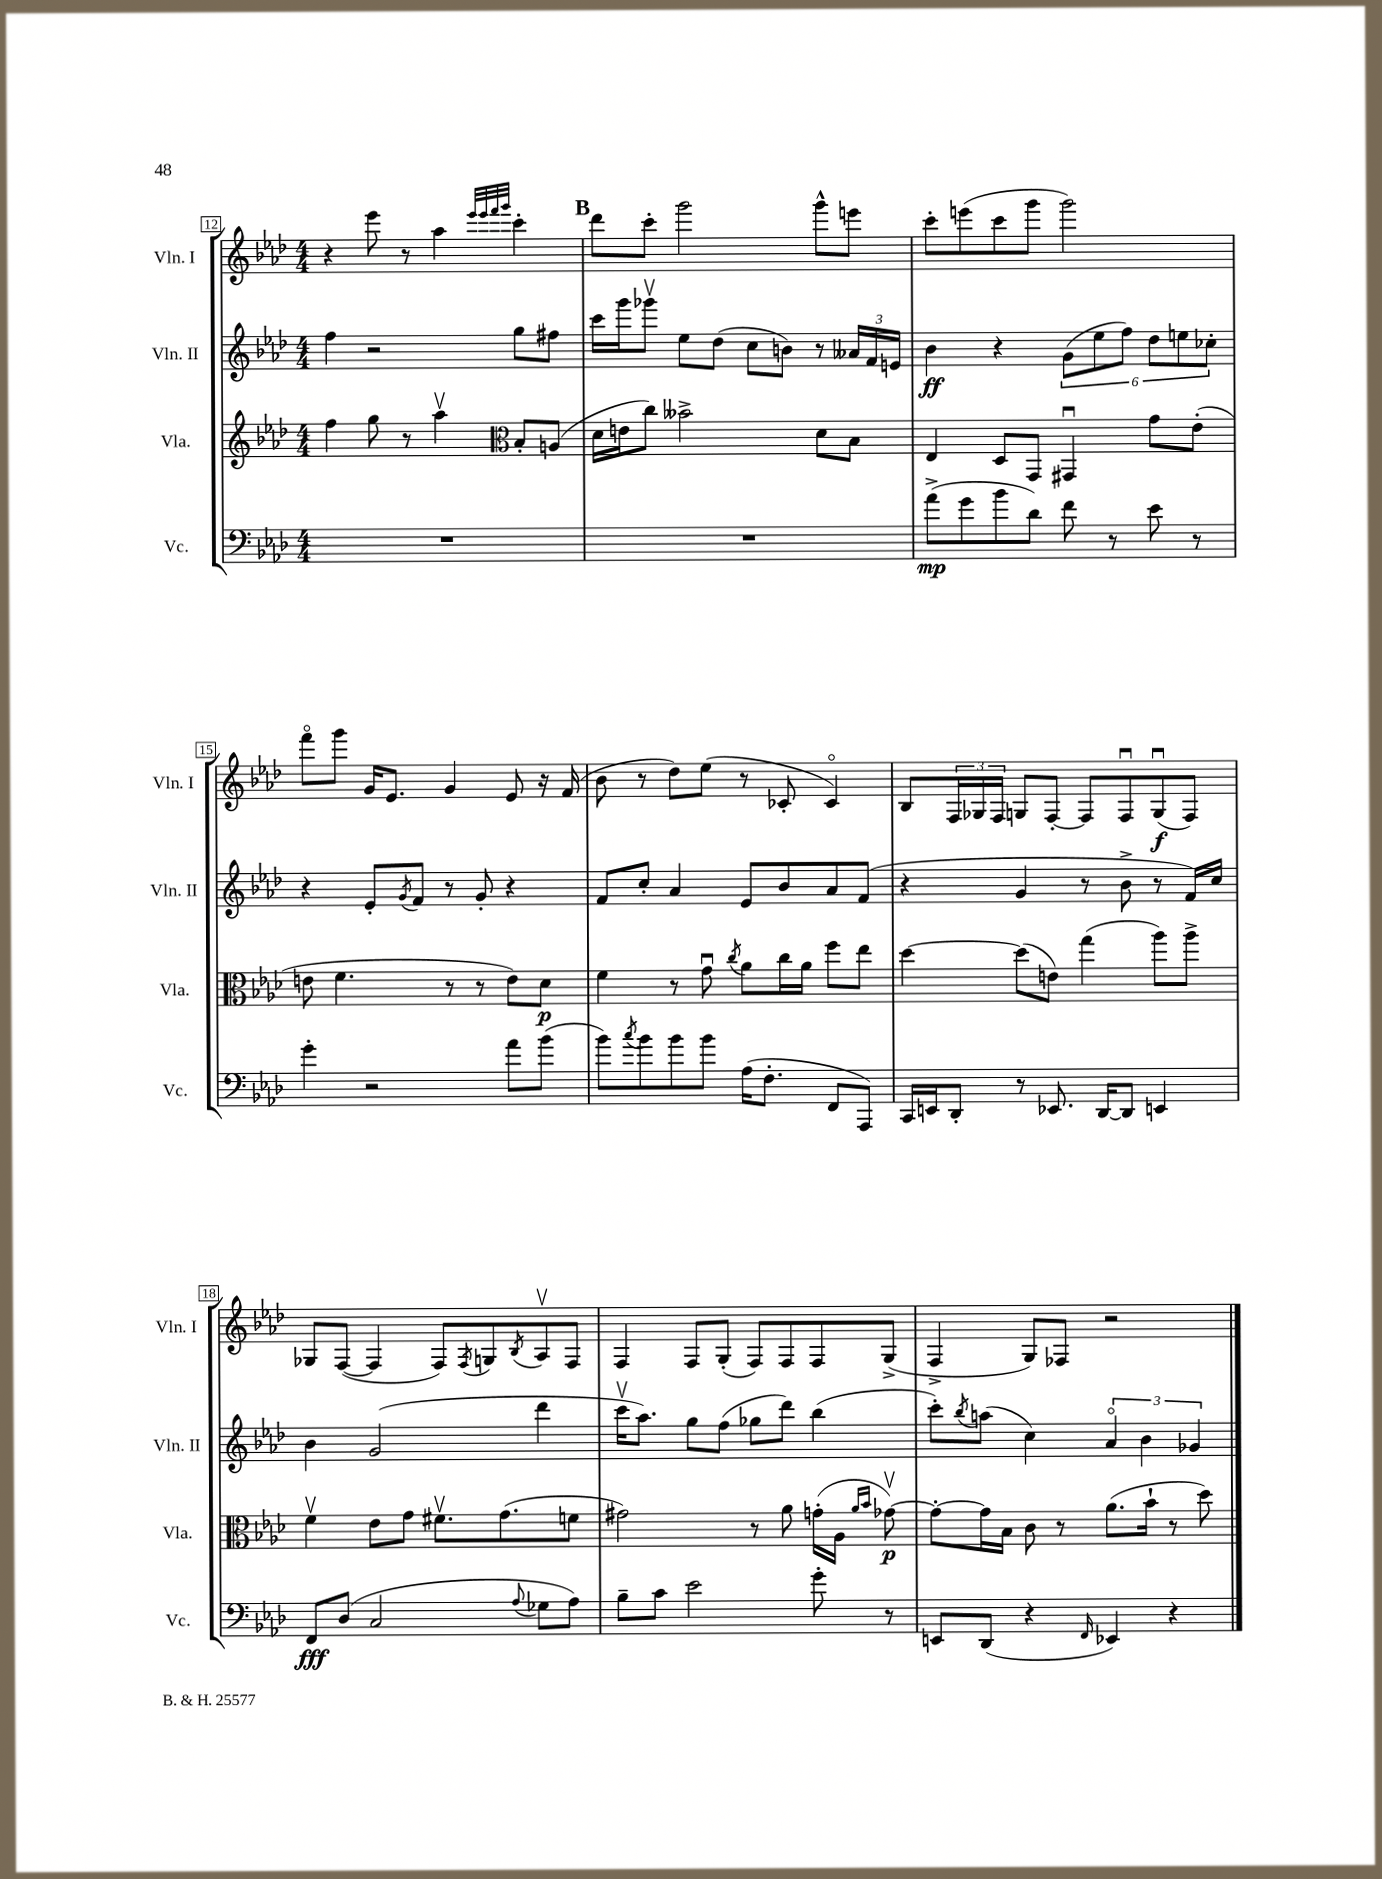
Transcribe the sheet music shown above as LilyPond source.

<<
\new StaffGroup <<
\new Staff = "s0" \with { instrumentName = "Vln. I" shortInstrumentName = "Vln. I" } {
    \clef treble \key aes \major \numericTimeSignature \time 4/4
    r4 ees'''8 r8 aes''4 \grace { ees'''32 ees'''32 f'''32 g'''32 } c'''4-. |
    \mark \markup { \bold "B" } des'''8 c'''8-. g'''2 g'''8-^ e'''8 |
    c'''8-. e'''8( c'''8 g'''8 g'''2) |
    f'''8\flageolet g'''8 g'16 ees'8. g'4 ees'8 r16 f'16( |
    bes'8 r8 des''8) ees''8( r8 ces'8-. ces'4\flageolet) |
    bes8 \tuplet 3/2 { f16 ges16 f16 } g8 f8~-. f8 f8\downbow g8\downbow\f( f8) |
    ges8 f8~( f4 f8) \acciaccatura { f8 } g8 \acciaccatura { bes8 } aes8\upbow f8 |
    f4 f8 g8-.( f8) f8 f8 g8->( |
    f4-> g8) fes8 r2 \bar "|." |
}
\new Staff = "s1" \with { instrumentName = "Vln. II" shortInstrumentName = "Vln. II" } {
    \clef treble \key aes \major \numericTimeSignature \time 4/4
    f''4 r2 g''8 fis''8 |
    \mark \markup { \bold "B" } c'''16 g'''16 ges'''8\upbow ees''8 des''8( c''8 b'8) r8 \tuplet 3/2 { aeses'16 f'16 e'16 } |
    bes'4\ff r4 \tuplet 6/4 { g'8( ees''8 f''8) des''8 e''8 ces''8-. } |
    r4 ees'8-. \acciaccatura { g'8 } f'8 r8 g'8-. r4 |
    f'8 c''8-. aes'4 ees'8 bes'8 aes'8 f'8( |
    r4 g'4 r8 bes'8-> r8 f'16) c''16 |
    bes'4 g'2( des'''4 |
    c'''16\upbow aes''8.) g''8 f''8( ges''8 des'''8) bes''4( |
    c'''8-.) \acciaccatura { bes''8 } a''8( c''4) \tuplet 3/2 { aes'4\flageolet bes'4 ges'4 } \bar "|." |
}
\new Staff = "s2" \with { instrumentName = "Vla." shortInstrumentName = "Vla." } {
    \clef treble \key aes \major \numericTimeSignature \time 4/4
    f''4 g''8 r8 aes''4\upbow \clef alto bes8-. a8( |
    \mark \markup { \bold "B" } des'16 e'16 c''8) beses'2-> des'8 bes8 |
    ees4 des8 g,8 gis,4\downbow g'8 ees'8-.( |
    e'8 f'4. r8 r8 e'8) des'8\p |
    f'4 r8 g'8\downbow \acciaccatura { c''8 } aes'8 c''16 aes'16 f''8 ees''8 |
    des''4~ des''8( e'8) g''4( aes''8) aes''8-> |
    f'4\upbow ees'8 g'8 fis'8.\upbow g'8.( f'8 |
    gis'2) r8 aes'8 g'16-.( aes16 \grace { aes'16 bes'16 } ges'8~\upbow\p) |
    ges'8~-. ges'16 bes16 c'8 r8 aes'8.( bes'16-! r8 des''8) \bar "|." |
}
\new Staff = "s3" \with { instrumentName = "Vc." shortInstrumentName = "Vc." } {
    \clef bass \key aes \major \numericTimeSignature \time 4/4
    R1 |
    \mark \markup { \bold "B" } R1 |
    aes'8->\mp( g'8 bes'8 des'8) f'8 r8 ees'8 r8 |
    g'4-. r2 aes'8 bes'8( |
    bes'8) \acciaccatura { c''8 } bes'8 bes'8 bes'8 aes16( f8.-. f,8 aes,,8) |
    c,16 e,16 des,8-. r8 ees,8. des,16~ des,8 e,4 |
    f,8\fff des8( c2 \appoggiatura { aes8 } ges8 aes8) |
    bes8-- c'8 ees'2 g'8-. r8 |
    e,8 des,8( r4 \grace { f,16 } ees,4) r4 \bar "|." |
}
>>
>>
\layout { \context { \Score currentBarNumber = #12 \override BarNumber.stencil = #(make-stencil-boxer 0.1 0.3 ly:text-interface::print) } }
